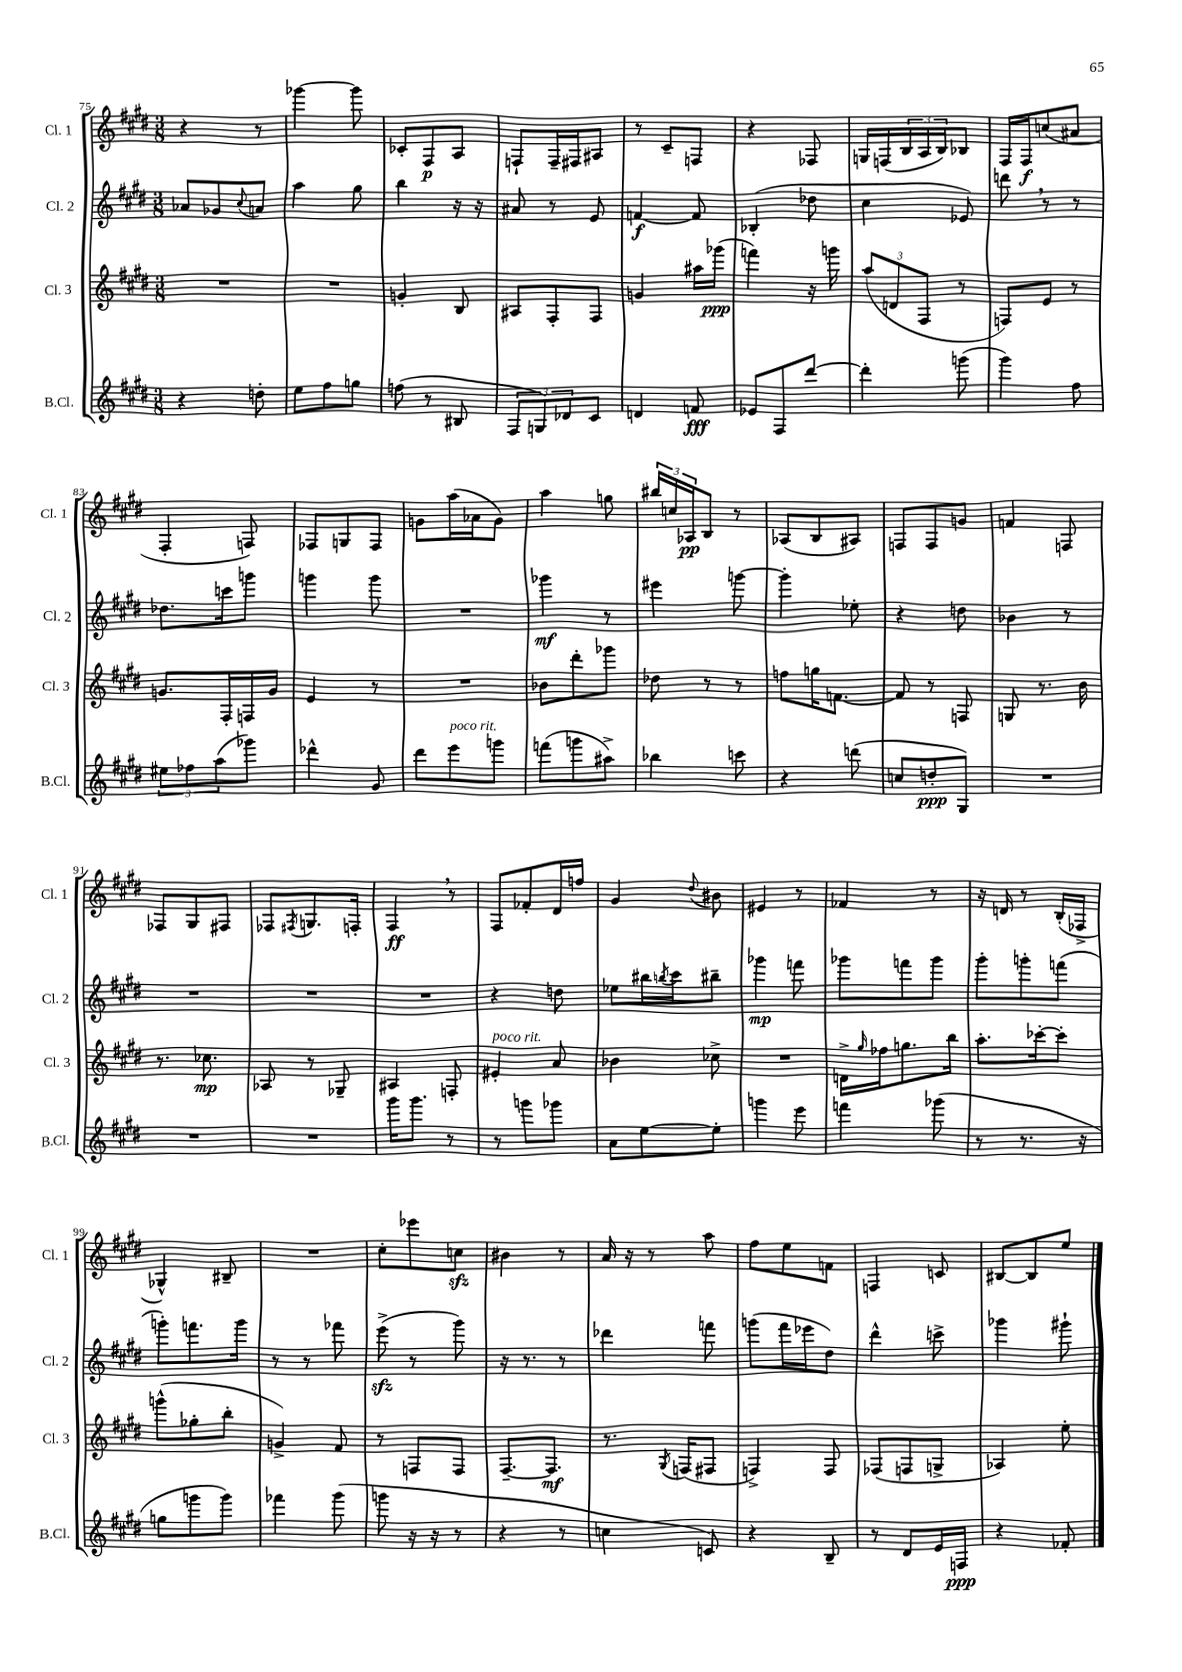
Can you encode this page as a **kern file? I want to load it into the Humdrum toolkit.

**kern	**kern	**kern	**kern
*staff4	*staff3	*staff2	*staff1
*clefG2	*clefG2	*clefG2	*clefG2
*k[f#c#g#d#]	*k[f#c#g#d#]	*k[f#c#g#d#]	*k[f#c#g#d#]
*M3/8	*M3/8	*M3/8	*M3/8
4r	4.r	8a-	4r
.	.	8g-	.
.	.	8qqcc#	.
8dd'	.	8a	8r
=	=	=	=
8ee	4.r	4aa	[4ggg-
8ff#	.	.	.
8gg	.	8gg#	8ggg-]
=	=	=	=
(8ff	4g'	4bb	8c-'
8r	.	.	8F#
8B#	8B	16r	8A
.	.	16r	.
=	=	=	=
12F#	8A#	8a#	8F`
12G)	.	.	.
.	8F#'	8r	16F~
12d-	.	.	.
.	.	.	16F#
8c#	8F#	8e	8A#
=	=	=	=
4d	4g	[4f	8r
.	.	.	8c#~
8f	16aa#	8f]	8F
.	(16ggg-	.	.
=	=	=	=
8e-	4fff)	(4B-'	4r
8F#	.	.	.
[8ddd#	16r	8dd-	8F-
.	16ggg	.	.
=	=	=	=
4ddd#']	(12aa	4cc#	16G
.	.	.	(16F
.	12d	.	.
.	.	.	24B
.	12F#	.	24A
.	.	.	24B)
(8ggg	8r	8e-)	8B-
=	=	=	=
4ggg#)	8F)	8ddd	16F#
.	.	.	16F#
.	8e	8r	(8cc
8ff#	8r	8r	8a#
=	=	=	=
12ee#	8.g	8.dd-	4F#'
12ff-	.	.	.
(12aa	.	.	.
.	16F#'	16ccc	.
8ggg-)	16F	8ggg	8F)
.	16g	.	.
=	=	=	=
4ddd-^^	4e	4ggg	8F-
.	.	.	8G
8g#	8r	8ggg	8F-
=	=	=	=
8ddd#	4.r	4.r	8g
8eee	.	.	(16aa
.	.	.	16a-
8ggg	.	.	8g)
=	=	=	=
(8fff	8b-	4ggg-	4aa
8ggg	8ddd#'	.	.
8aa#^)	8ggg-	8r	8gg
=	=	=	=
4bb-	8dd-	4eee#	24bb#
.	.	.	24cc
.	.	.	24A-
.	8r	.	8B
8ccc	8r	[8ggg	8r
=	=	=	=
4r	8ff	4ggg']	(8A-
.	16gg	.	8B
.	[8.f	.	.
(8ddd	.	8ee-'	8A#)
=	=	=	=
8cc	8f]	4r	8F
8dd'	8r	.	8F
8G#)	8F	8dd	8g
=	=	=	=
4.r	8G	4b-	4f
.	8.r	.	.
.	.	8r	8F
.	16b	.	.
=	=	=	=
4.r	8.r	4.r	8F-
.	.	.	8G#
.	8.cc-	.	.
.	.	.	8F#
=	=	=	=
4.r	8A-	4.r	8F-
.	.	.	8qF#
.	8r	.	8.G
.	8G-~	.	.
.	.	.	16F'
=	=	=	=
16ggg#	4A#	4.r	4F#
8.ggg#	.	.	.
8r	8F'	.	8r
=	=	=	=
8r	4e#'	4r	8F#
8ggg	.	.	8f-'
8ggg-	8a	8dd	16d#
.	.	.	16ff
=	=	=	=
8a	4b-	8ee-	4g#
[8ee	.	16bb#	.
.	.	8qbb	.
.	.	16ccc#	.
.	.	.	8qqdd#
8ee']	8cc-^	8bb#~	8b#
=	=	=	=
4ggg	4.r	4ggg-	4e#
8eee	.	8fff	8r
=	=	=	=
4fff	16d^	8ggg-	4f-
.	16qqgg#	.	.
.	16ff-	.	.
.	8.gg	8fff	.
(8ggg-	.	8ggg-	8r
.	16bb	.	.
=	=	=	=
8r	8.aa'	8ggg#'	16r
.	.	.	16d
8.r	.	8ggg'	8r
.	[16ccc-'	.	.
.	8ccc-']	(8fff	(16B'
16r	.	.	16F-^
=	=	=	=
8gg	(8ggg^^	8ggg')	4G-^^)
8ggg	8gg-'	8.fff	.
8ggg)	8bb'	.	8B#~
.	.	16ggg	.
=	=	=	=
4fff-	4g^)	8r	4.r
.	.	8r	.
(8ggg#	8f#	8fff-	.
=	=	=	=
8ggg	8r	(8eee^	8cc#'
16r	8F	8r	8eee-
16r	.	.	.
8r	8F	8ggg#)	8cc
=	=	=	=
4r	[8.F#~	16r	4b#
.	.	8.r	.
.	8.F#]	.	.
8r	.	8r	8r
=	=	=	=
4cc	8.r	4ddd-	16a
.	.	.	16r
.	.	.	8r
.	8qG#	.	.
.	(16F	.	.
8c)	8F#	8fff	8aa
=	=	=	=
4r	4F^)	(8ggg	8ff#
.	.	16fff#	8ee
.	.	16eee-	.
8B~	8F	8dd#)	8f
=	=	=	=
8r	(8F-	4ddd#^^	4F
8d#	8F	.	.
16e	8G^	8ccc^	8c
16F	.	.	.
=	=	=	=
4r	4A-)	4ggg-	[8B#
.	.	.	8B#]
8f-'	8ee'	8ggg#`	8ee
==	==	==	==
*-	*-	*-	*-
